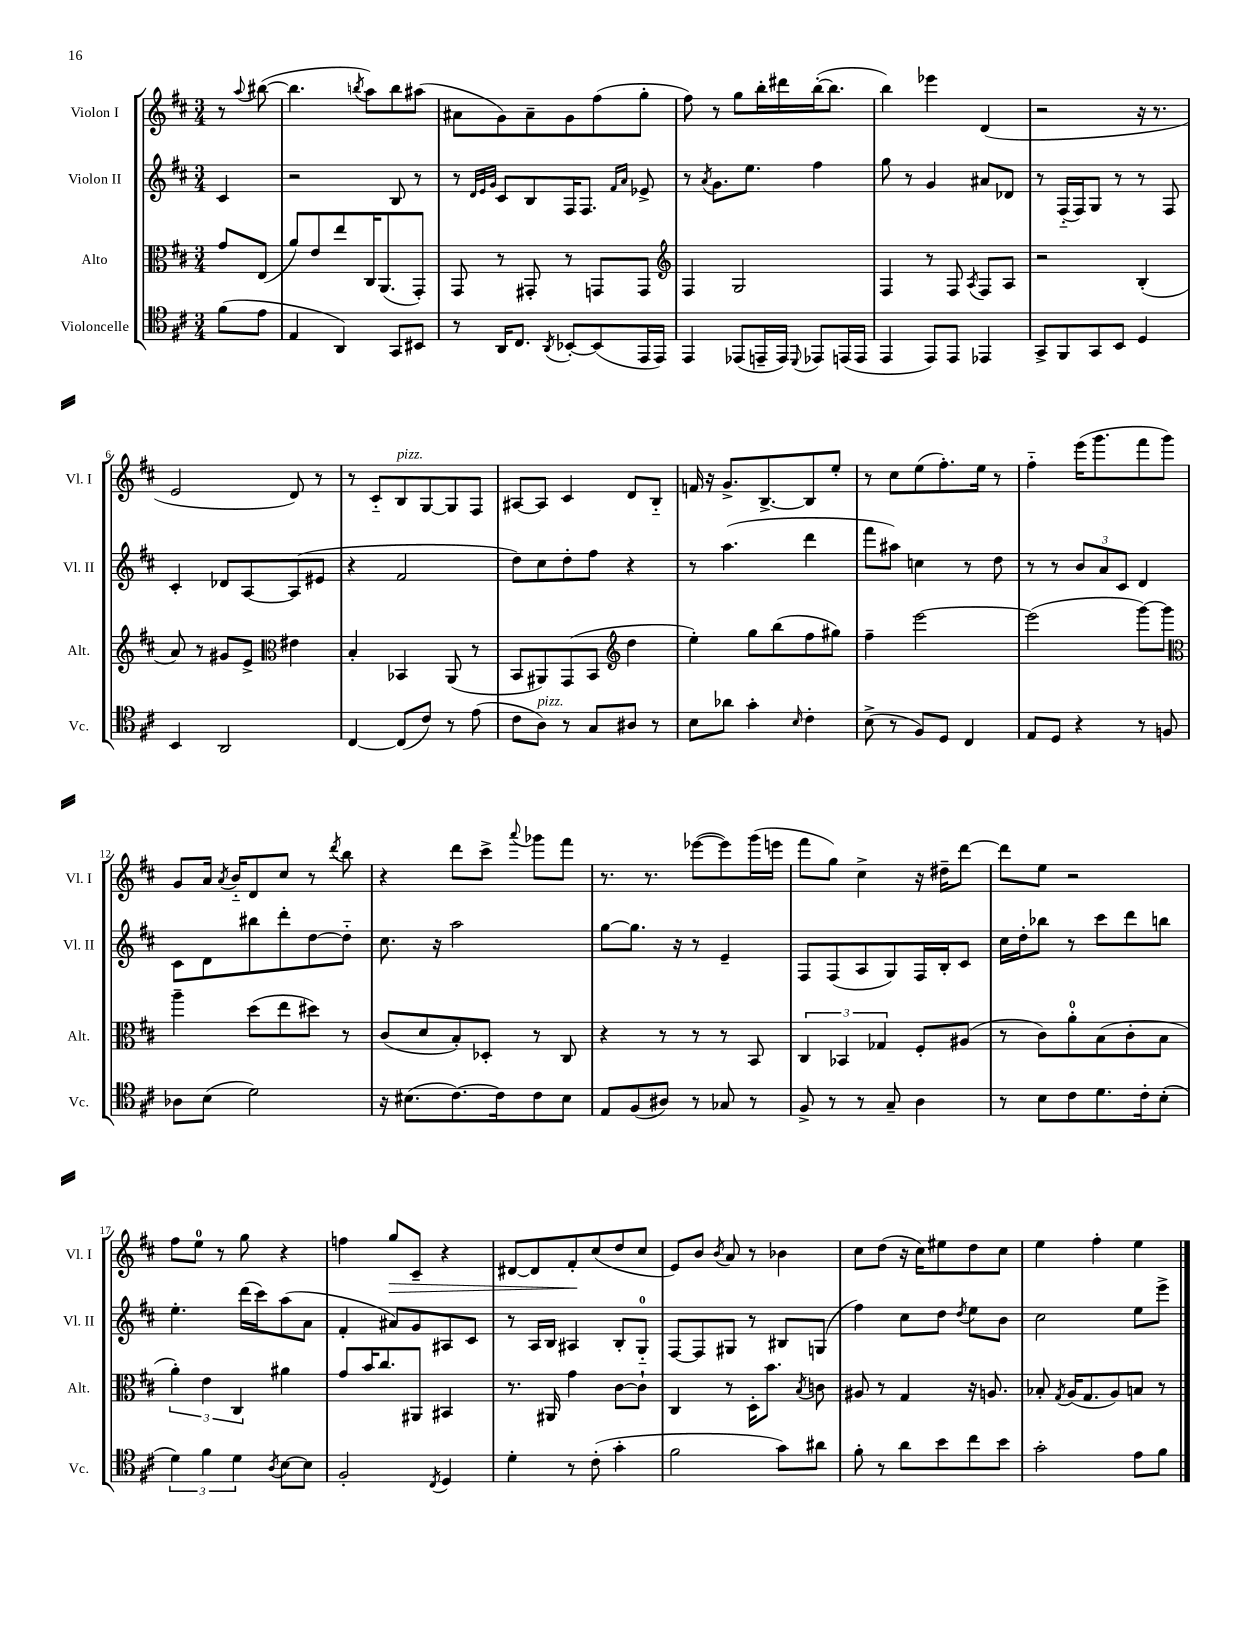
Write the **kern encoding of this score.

**kern	**kern	**kern	**kern	**dynam
*part4	*part3	*part2	*part1	*part1
*staff4	*staff3	*staff2	*staff1	*staff1
*I"Violoncelle	*I"Alto	*I"Violon II	*I"Violon I	*
*I'Vc.	*I'Alt.	*I'Vl. II	*I'Vl. I	*
*clefC4	*clefC3	*clefG2	*clefG2	*
*k[f#c#]	*k[f#c#]	*k[f#c#]	*k[f#c#]	*
*M3/4	*M3/4	*M3/4	*M3/4	*
=	=	=	=	=
(8f#\L	8g/L	4c#/	8r	.
.	.	.	8qqaa/	.
8e\J	(8E/J	.	([8bb#X\	.
=1	=1	=1	=1	=1
4E/	8a/L)	2r	4.bb#\]	.
.	8e/	.	.	.
4AA/)	8ee/	.	.	.
.	.	.	8qbbn/	.
.	16C#/K	.	8aa\L)	.
.	(8.AA/	.	.	.
8GG/L	.	8B/	8bb\	.
8BB#X/J	8GG'/J)	8r	(8aa#X\J	.
=2	=2	=2	=2	=2
8r	8GG/	8r	8a#X\L	.
.	.	32qqd/LLL	.	.
.	.	32qqe/	.	.
.	.	32qqg/JJJ	.	.
16AA/KL	8r	8c#/L	8g\)	.
8.C#/J	.	.	.	.
.	8GG#X'/	8B/	8a#~\	.
8qAA/	.	.	.	.
[8BB-X'/L	8r	16F#/K	8g\	.
.	.	8.F#/J	.	.
(8BB-/]	8GGn/L	.	(8ff#\	.
.	.	16qqf#/LL	.	.
.	.	16qqa/JJ	.	.
16EE/L	8GG/J	8e-X^/	8gg'\J	.
16EE/JJ)	.	.	.	.
=3	=3	=3	=3	=3
*	*clefG2	*	*	*
4EE/	4F#/	8r	8ff#\)	.
.	.	8qa/	.	.
.	.	8.g\L	8r	.
(8EE-X/L	2G/	.	8gg\L	.
.	.	8.ee\J	.	.
16EEn~/L	.	.	16bb'\L	.
16EE/JJ)	.	.	16ddd#X\	.
8qqDD/	.	.	.	.
8EE-X/L	.	4ff#\	([16bb'\J	.
.	.	.	8.bb\J]	.
(16EEn/L	.	.	.	.
16EE/JJ	.	.	.	.
=4	=4	=4	=4	=4
4EE/	4F#/	8gg\	4bb\)	.
.	.	8r	.	.
8EE/L)	8r	4g/	4eee-X\	.
8EE/J	8F#/	.	.	.
.	8qA/	.	.	.
4EE-X/	8F#/L	8a#X/L	(4d/	.
.	8A/J	8d-X/J	.	.
=5	=5	=5	=5	=5
8GG^/L	2r	8r	2r	.
8FF#/	.	(16F#/LL	.	.
.	.	16F#/J)	.	.
8GG/	.	8G/J	.	.
8BB/J	.	8r	.	.
4D/	(4B'/	8r	16r	.
.	.	.	8.r	.
.	.	8F#/	.	.
!!LO:LB:g=z
=6	=6	=6	=6	=6
4BB/	8a/)	4c#'/	2e/	.
.	8r	.	.	.
2AA/	8g#X/L	8d-X/L	.	.
.	8e^/J	[8A/	.	.
*	*clefC3	*	*	*
.	4e#X\	(8A/]	8d/)	.
.	.	8e#X/J	8r	.
=7	=7	=7	=7	=7
[4C#/	4B'/	4r	8r	.
.	.	.	8c#/L	.
!	!	!	!LO:TX:a:i:t=pizz.	!
(8C#/L]	4BB-X/	2f#/	8B/	.
8c#/J)	.	.	[8G/	.
8r	(8AA/	.	8G/]	.
(8e\	8r	.	8F#/J	.
=8	=8	=8	=8	=8
8c#\L	8BB/L	8dd\L)	[8A#X/L	.
!LO:TX:a:i:t=pizz.	!	!	!	!
8A\J)	8AA#X/)	8cc#\	8A#/J]	.
8r	(8GG/	8dd'\	4c#/	.
8G/L	8BB/J	8ff#\J	.	.
*	*clefG2	*	*	*
8A#X/J	4dd\	4r	8d/L	.
8r	.	.	8B/J	.
=9	=9	=9	=9	=9
8B\L	4ee'\)	8r	16fn/	.
.	.	.	16r	.
8a-X\J	.	(4.aa\	8.g^/L	.
4g'\	8gg\L	.	.	.
.	.	.	[8.B^/	.
.	(8bb\	.	.	.
16qqB/	.	.	.	.
4c#'\	8ff#\	4ddd\	8B/]	.
.	8gg#X\J)	.	8ee'/J	.
=10	=10	=10	=10	=10
(8B^\	4ff#~\	8fff#\L	8r	.
8r	.	8aa#X\J)	8cc#\L	.
8F#/L)	[2eee\	4ccn\	(8ee\	.
8D/J	.	.	8.ff#'\)	.
4C#/	.	8r	.	.
.	.	.	16ee\Jk	.
.	.	8dd\	8r	.
=11	=11	=11	=11	=11
8E/L	(2eee\]	8r	4ff#\	.
8D/J	.	8r	.	.
4r	.	12b/L	(16eee\KL	.
.	.	.	8.ggg\	.
.	.	12a/	.	.
.	.	12c#/J	.	.
8r	[8ggg\L)	4d/	8fff#\	.
8Fn/	8ggg\J]	.	8ggg\J)	.
!!LO:LB:g=z
=12	=12	=12	=12	=12
*	*clefC3	*	*	*
8A-X\L	4aa~\	8c#\L	8g/L	.
(8B\J	.	8d\	16a/Jk	.
.	.	.	8qa/	.
.	.	.	16b/KL	.
2d\)	(8dd\L	8bb#X\	8d/	.
.	8ee\	8ddd'\	8cc#/J	.
.	8dd#X\J)	[8dd\	8r	.
.	.	.	8qddd/	.
.	8r	8dd\J]	8bb\	.
=13	=13	=13	=13	=13
16r	(8c#/L	8.cc#\	4r	.
(8.B#X\L	.	.	.	.
.	8d/	.	.	.
.	.	16r	.	.
[8.c#\)	8B'/)	2aa\	8ddd\L	.
.	8D-X'/J	.	8ccc#^\J	.
16c#\k]	.	.	.	.
.	.	.	8qqaaa/	.
8c#\	8r	.	8ggg-X\L	.
8B#\J	8C#/	.	8fff#\J	.
=14	=14	=14	=14	=14
8E/L	4r	[8gg\L	8.r	.
(8F#/	.	8.gg\J]	.	.
.	.	.	8.r	.
8A#X/J)	8r	.	.	.
.	.	16r	.	.
8r	8r	8r	([8eee-X\L	.
8G-X/	8r	4e~/	8eee-\])	.
8r	8BB/	.	(16ggg\L	.
.	.	.	16eeen\JJ	.
=15	=15	=15	=15	=15
8F#^/	6C#/	8F#/L	8fff#\L	.
8r	.	(8F#/	8gg\J)	.
.	6BB-X/	.	.	.
8r	.	8A/	4cc#^\	.
.	6G-X/	.	.	.
8G~/	.	8G/)	.	.
4A\	8F#'/L	16F#/L	16r	.
.	.	16B'/J	16dd#X~\KL	.
.	(8A#X/J	8c#/J	[8ddd\J	.
=16	=16	=16	=16	=16
8r	8r	16cc#\LL	8ddd\L]	.
.	.	16dd'\J	.	.
8B\L	8c#\L)	8bb-X\J	8ee\J	.
8c#\	8a'\	8r	2r	.
8.d\	(8B\	8ccc#\L	.	.
.	8c#'\	8ddd\	.	.
16c#'\k	.	.	.	.
(8B'\J	8B\J	8bbn\J	.	.
!!LO:LB:g=z
=17	=17	=17	=17	=17
6d\)	6a'\)	4.ee'\	8ff#\L	.
.	.	.	8ee\J	.
6f#\	6e\	.	.	.
.	.	.	8r	.
6d\	6C#/	.	.	.
.	.	(16ddd\LL	8gg\	.
.	.	16ccc#\J)	.	.
8qA/	.	.	.	.
[8B\L	4a#X\	(8aa\	4r	.
8B\J]	.	8a\J	.	.
=18	=18	=18	=18	=18
2F#'/	8g/L	4f#'/	4ffn\	.
.	16b/K	.	.	.
.	8.cc#/	.	.	.
!	!	!	!	!LO:HP:b
.	.	8a#X/L)	8gg/L	>
.	8AA#X/J	8g/	8c#~/J	.
8qC#/	.	.	.	.
4D/	4BB#X/	8A#X/	4r	.
.	.	8c#/J	.	.
=19	=19	=19	=19	=19
4d'\	8.r	8r	[8d#X/L	.
.	.	16A/LL	8d#/]	.
.	16AA#X/	16B/JJ	.	.
8r	4g\	4A#X/	8f#'/	.
(8c#'\	.	.	(8cc#/	]
4g'\	[8c#\L	8B'/L	8dd/	.
.	8c#`\J]	8G/J	8cc#/J	.
=20	=20	=20	=20	=20
2f#\	4C#/	[8F#/L	8e/L)	.
.	.	8F#/]	8b/J	.
.	.	.	8qb/	.
.	8r	8G#X/J	8a/	.
.	16D'\KL	8r	8r	.
.	8.b\J	.	.	.
8g\L)	.	8B#X/L	4b-X\	.
.	8qB/	.	.	.
8a#X\J	8cn\	(8Gn/J	.	.
=21	=21	=21	=21	=21
8f#'\	8A#X/	4ff#\)	8cc#\L	.
8r	8r	.	(8dd\J	.
8a\L	4G/	8cc#\L	16r	.
.	.	.	16cc#\KL)	.
8b\	.	8dd\J	8ee#X\	.
.	.	8qdd/	.	.
8cc#\	16r	8ee\L	8dd\	.
.	8.An/	.	.	.
8b\J	.	8b\J	8cc#\J	.
=22	=22	=22	=22	=22
2g'\	8B-X'/	2cc#\	4ee\	.
.	8qG/	.	.	.
.	(16A/KL	.	.	.
.	8.G/	.	.	.
.	.	.	4ff#'\	.
.	8A/)	.	.	.
8e\L	8Bn/J	8ee\L	4ee\	.
8f#\J	8r	8eee^\J	.	.
==	==	==	==	==
*-	*-	*-	*-	*-
